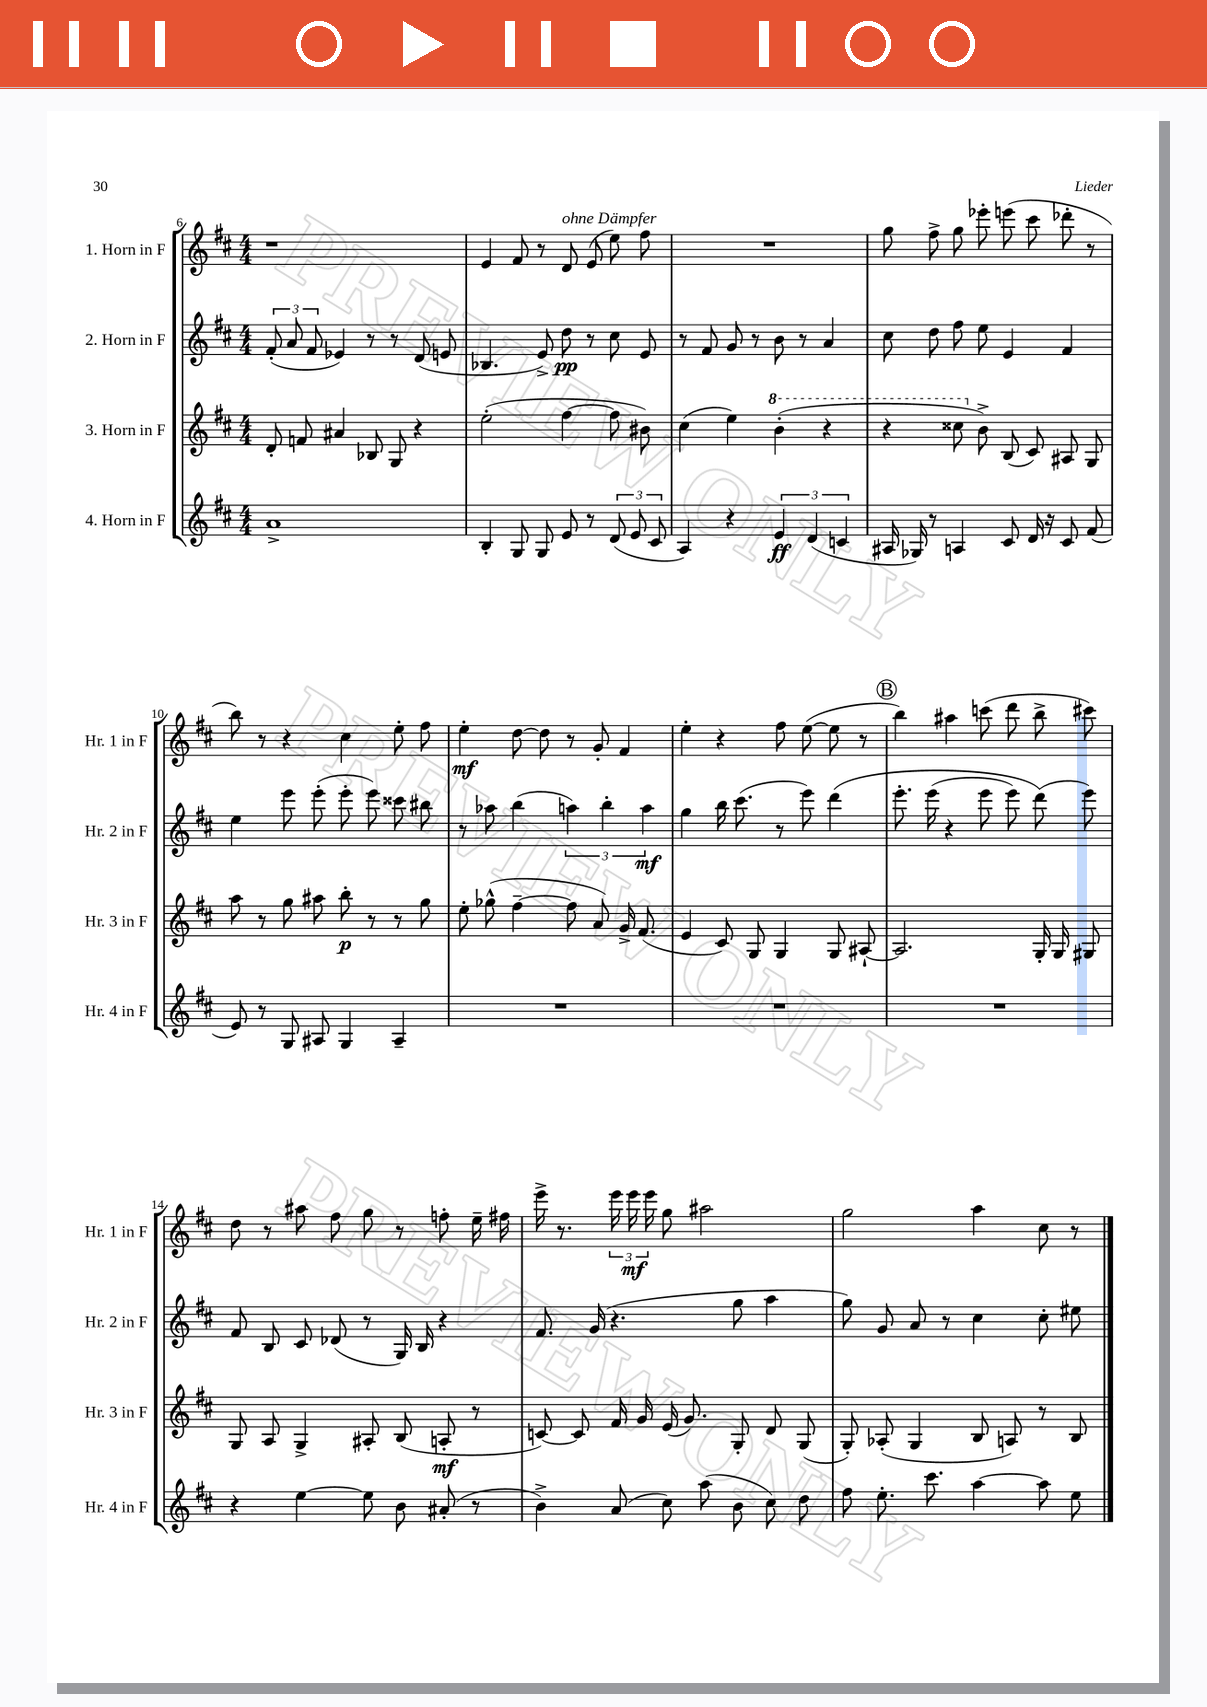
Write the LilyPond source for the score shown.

<<
\new StaffGroup <<
\new Staff = "s0" \with { instrumentName = "1. Horn in F" shortInstrumentName = "Hr. 1 in F" } {
    \clef treble \key d \major \numericTimeSignature \time 4/4
    \autoBeamOff r1 |
    e'4 fis'8 r8 d'8^\markup { \italic "ohne Dämpfer" } e'8( e''8) fis''8 |
    R1 |
    g''8 fis''8-> g''8 ees'''8-. e'''8( cis'''8 des'''8-. r8 |
    b''8) r8 r4 cis''4 e''8-. fis''8 |
    e''4-.\mf d''8~ d''8 r8 g'8-. fis'4 |
    e''4-. r4 fis''8 e''8~( e''8 r8 |
    \mark \markup { \circle "B" } b''4) ais''4 c'''8( d'''8 b''8-> cis'''8) |
    d''8 r8 ais''8 fis''8 g''8 r8 f''8-. e''16-- fis''16 |
    e'''16-> r8. \tuplet 3/2 { e'''16 e'''16\mf e'''16 } g''8 ais''2 |
    g''2 a''4 cis''8 r8 \bar "|." |
}
\new Staff = "s1" \with { instrumentName = "2. Horn in F" shortInstrumentName = "Hr. 2 in F" } {
    \clef treble \key d \major \numericTimeSignature \time 4/4
    \autoBeamOff \tuplet 3/2 { fis'8-.( a'8 fis'8 } ees'4) r8 r8 d'8( e'8 |
    bes4. e'8->) d''8\pp r8 cis''8 e'8 |
    r8 fis'8 g'8 r8 b'8 r8 a'4 |
    cis''8 d''8 fis''8 e''8 e'4 fis'4 |
    e''4 e'''8 e'''8-.( e'''8-. e'''8) cisis'''8 bis''8 |
    r8 aes''8 b''4( \tuplet 3/2 { a''4) b''4-. a''4\mf } |
    g''4 b''16 cis'''8.( r8 e'''8) d'''4\( |
    \mark \markup { \circle "B" } e'''8.-. e'''16( r4 e'''8 e'''8) d'''8(\) e'''8) |
    fis'8 b8 cis'8 des'8( r8 g16) b16 r4 |
    fis'8. g'16( r4. g''8 a''4 |
    g''8) g'8 a'8 r8 cis''4 cis''8-. eis''8 \bar "|." |
}
\new Staff = "s2" \with { instrumentName = "3. Horn in F" shortInstrumentName = "Hr. 3 in F" } {
    \clef treble \key d \major \numericTimeSignature \time 4/4
    \autoBeamOff d'8-. f'8 ais'4 bes8 g8 r4 |
    e''2-.( fis''4~ fis''8 bis'8) |
    cis''4( e''4) \ottava #1 b''4-.( r4 |
    r4 cisis'''8 \ottava #0 b'8->) b8( cis'8) ais8 g8 |
    a''8 r8 g''8 ais''8 b''8-.\p r8 r8 g''8 |
    e''8-. ges''8-^( fis''4~-- fis''8 a'8) g'16-> fis'8.( |
    e'4 cis'8) g8 g4 g8 ais8~-! |
    \mark \markup { \circle "B" } ais2. g16-. g16 gis8 |
    g8 a8 g4-> ais8-. b8( a8-.\mf r8 |
    c'8~) c'8 fis'16 g'16 e'16( g'8.) g8-. d'8 g8( |
    g8-.) aes8-.( g4 b8 a8) r8 b8 \bar "|." |
}
\new Staff = "s3" \with { instrumentName = "4. Horn in F" shortInstrumentName = "Hr. 4 in F" } {
    \clef treble \key d \major \numericTimeSignature \time 4/4
    \autoBeamOff a'1-> |
    b4-. g8 g8 e'8 r8 \tuplet 3/2 { d'8( e'8 cis'8 } |
    a4) r4 \tuplet 3/2 { e'4\ff d'4( c'4 } |
    ais16 ges16) r8 a4 cis'8 d'16 r16 cis'8 fis'8( |
    e'8) r8 g8 ais8 g4 ais4-- |
    R1 |
    R1 |
    \mark \markup { \circle "B" } R1 |
    r4 e''4~ e''8 b'8 ais'8-.( r8 |
    b'4->) a'8( cis''8) a''8( b'8 cis''8) d''8 |
    fis''8 e''8.-. cis'''8. a''4~ a''8 e''8 \bar "|." |
}
>>
>>
\layout { \context { \Score currentBarNumber = #6 } }
